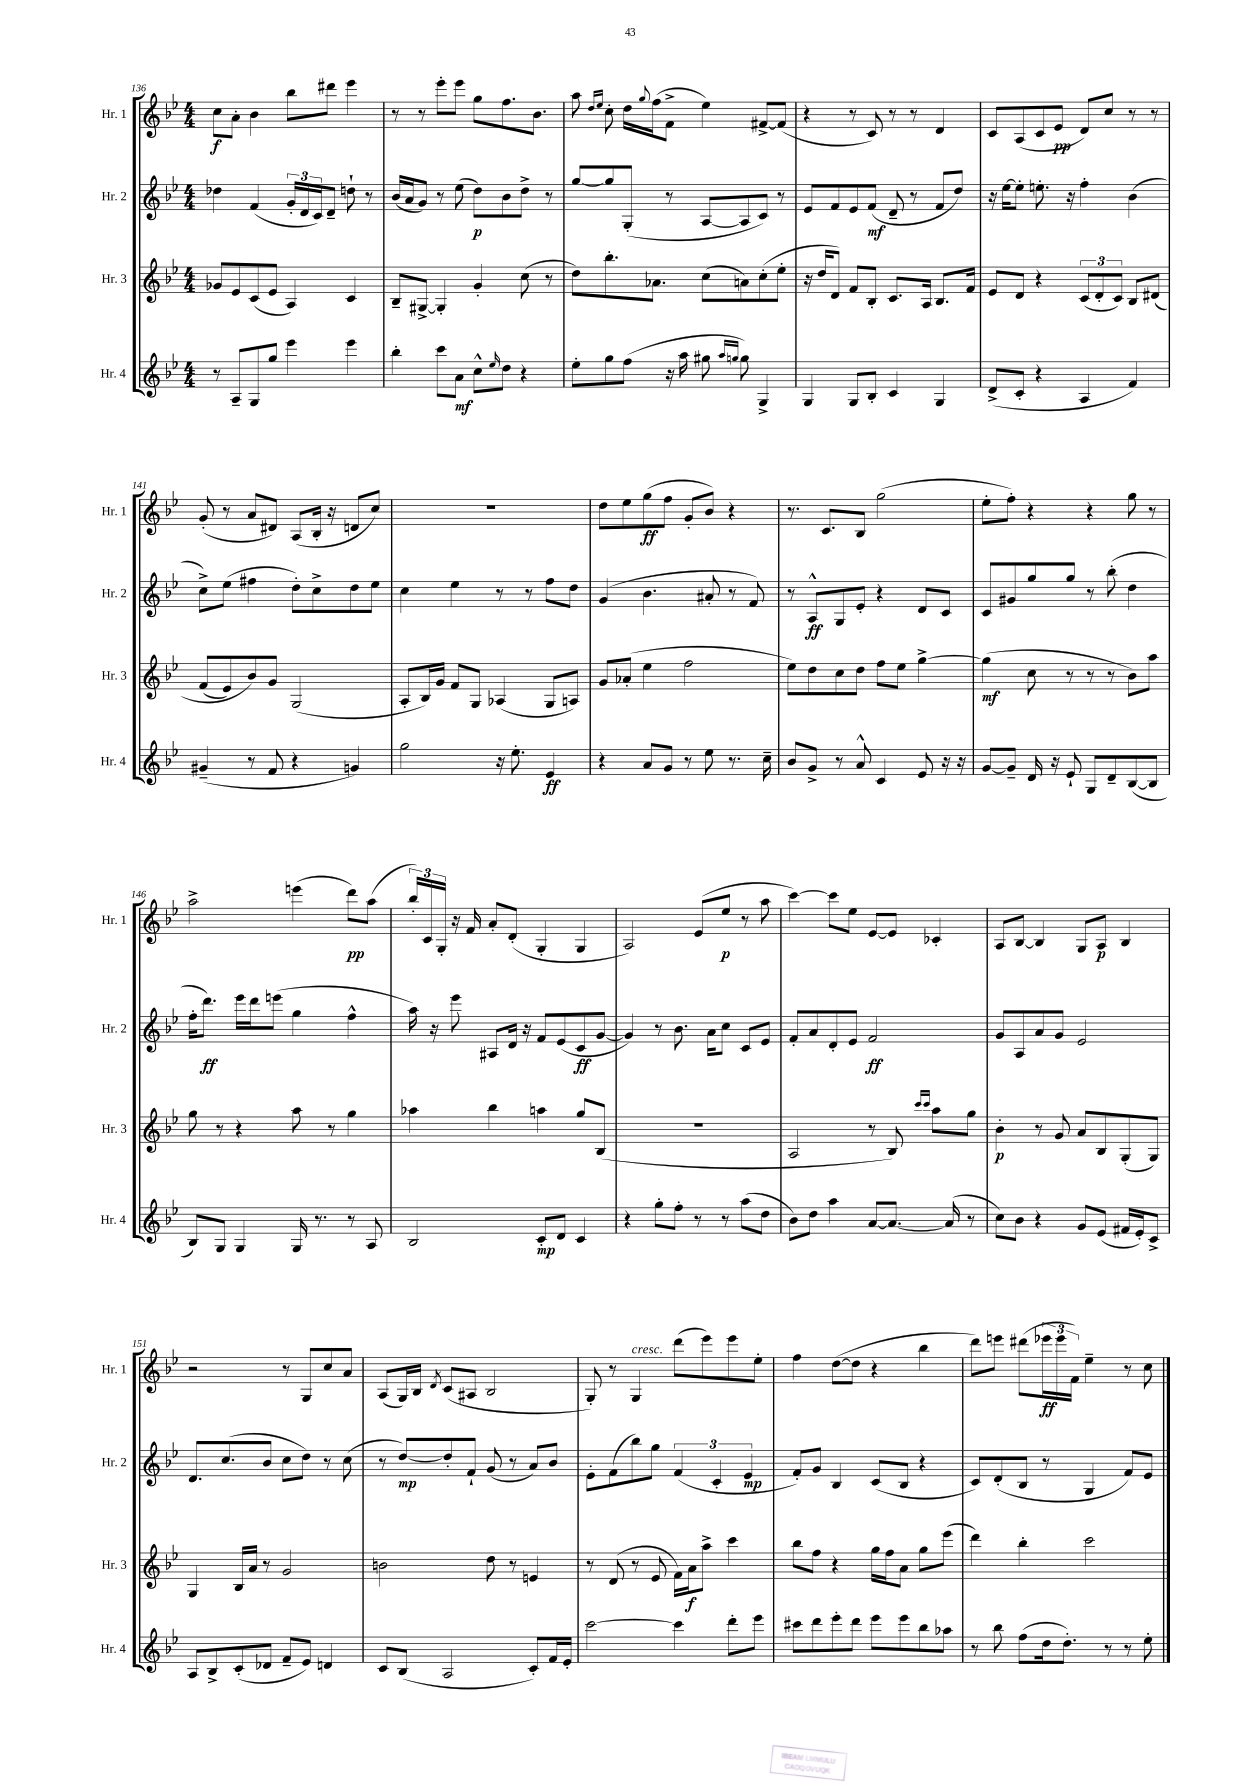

**kern	**kern	**kern	**kern
*staff4	*staff3	*staff2	*staff1
*clefG2	*clefG2	*clefG2	*clefG2
*k[b-e-]	*k[b-e-]	*k[b-e-]	*k[b-e-]
*M4/4	*M4/4	*M4/4	*M4/4
8r	8g-	4dd-	8cc
8A~	8e-	.	8a'
8G	(8c	(4f	4b-
8gg	8e-	.	.
4eee-	4A)	24g'	8bb-
.	.	24d	.
.	.	24c)	.
.	.	8d~	8ddd#
4eee-	4c	8dd`	4eee-
.	.	8r	.
=	=	=	=
4bb-'	8B-~	(16b-	8r
.	.	16a	.
.	[8G#^	8g)	8r
8ccc	4G#']	8r	8eee-'
8a	.	(8ee-	8eee-
8cc^^	4g'	8dd)	8gg
16qqee-	.	.	.
8dd	.	8b-	8.ff
4r	(8cc	8dd^	.
.	.	.	8.b-
.	8r	8r	.
=	=	=	=
8ee-'	8dd)	[8gg	8aa
.	.	.	16qqdd
.	.	.	16qqee-
8gg	8.bb-'	8gg]	8cc'
(8ff	.	(8G'	16dd
.	.	.	8qqgg
.	8.a-	.	(16ff
16r	.	8r	8f^
16aa	.	.	.
8gg#	(8cc	[8A	4ee-)
16qqaa	.	.	.
16qqgg	.	.	.
8gg)	8a)	8A]	.
4G^	(8cc'	8c)	[8f#^
.	8ee-'	8r	(8f#]
=	=	=	=
4G	16r	8e-	4r
.	16dd	.	.
.	8d)	8f	.
8G	8f	8e-	8r
8B-'	8B-'	(8f	8c)
4c	8.c	8d~	8r
.	.	8r	8r
.	16A	.	.
4G	8.B-	8f	4d
.	.	8dd)	.
.	16f	.	.
=	=	=	=
(8d^	8e-	16r	8c
.	.	[16ee-	.
8c'	8d	8ee-']	(8A
4r	4r	8.ee'	8c
.	.	.	8e-
.	.	16r	.
4A	(12c	4ff'	8d)
.	12d'	.	.
.	.	.	8cc
.	12c)	.	.
4f)	8B-	(4b-	8r
.	&(8d#	.	8r
=	=	=	=
(4g#~	(8f	8cc^)	(8g'
.	8e-)	(8ee-	8r
8r	8b-&)	4ff#	8a
8f	8g	.	8d#)
4r	(2G	8dd')	(8A
.	.	8cc^	16B-'
.	.	.	16r
4g)	.	8dd	8d
.	.	8ee-	8cc)
=	=	=	=
2gg	8A'	4cc	1r
.	16B-)	.	.
.	16g	.	.
.	8f	4ee-	.
.	8G	.	.
16r	(4A-	8r	.
8.ee-'	.	.	.
.	.	8r	.
4e-	8G	8ff	.
.	8A)	8dd	.
=	=	=	=
4r	8g	(4g	8dd
.	(8a-'	.	8ee-
8a	4ee-	4.b-	(8gg
8g	.	.	8ff
8r	2ff	.	8g'
8ee-	.	8a#'	8b-)
8.r	.	8r	4r
.	.	8f)	.
16cc~	.	.	.
=	=	=	=
8b-	8ee-)	8r	8.r
8g^	8dd	8A^^	.
.	.	.	8.c
8r	8cc	8G	.
8a^^	8dd	8e-'	8B-
4c	8ff	4r	(2gg
.	8ee-	.	.
8e-	[4gg^	8d	.
16r	.	8c	.
16r	.	.	.
=	=	=	=
[8g	(4gg]	8c	8ee-'
8g~]	.	8g#	8ff')
16d	8cc	8gg	4r
16r	.	.	.
8e-`	8r	8gg	.
8G	8r	8r	4r
8d~	8r	(8bb-'	.
([8B-	8b-)	4dd	8gg
8B-]	8aa	.	8r
=	=	=	=
8B-)	8gg	16ff'	2aa^
.	.	8.ddd)	.
8G	8r	.	.
4G	4r	16eee-	.
.	.	16ddd	.
.	.	(8eee	.
16G	8aa	4gg	(4eee
8.r	.	.	.
.	8r	.	.
8r	4gg	4ff^^	8ddd)
8A	.	.	(8aa
=	=	=	=
2B-	4aa-	16aa)	24bb-')
.	.	.	24c
.	.	16r	.
.	.	.	24G'
.	.	8eee-	16r
.	.	.	16f
.	4bb-	8A#	8a'
.	.	16d	(8d'
.	.	16r	.
8c'	4aa	8f	4G'
8d	.	(8e-	.
4c	8gg	8c	4G
.	(8B-	[8g	.
=	=	=	=
4r	1r	4g])	2A)
8gg'	.	8r	.
8ff'	.	8.b-	.
8r	.	.	(8e-
.	.	16a	.
8r	.	8cc	8ee-
(8aa	.	8c	8r
8dd	.	8e-	8aa
=	=	=	=
8b-)	2A	8f'	[4ccc)
8dd	.	8a	.
4aa	.	8d'	8ccc]
.	.	8e-	8ee-
[8a	8r	2f	[8e-
8.a_	8B-)	.	8e-]
.	16qqccc	.	.
.	16qqccc	.	.
.	8aa	.	4c-'
(16a]	.	.	.
8r	8gg	.	.
=	=	=	=
8cc)	4b-'	8g	8A
8b-	.	8A	[8B-
4r	8r	8a	4B-]
.	8g	8g	.
8g	8a	2e-	8G
(8e-	8B-	.	8A
16f#	(8G'	.	4B-
16e-')	.	.	.
8c^	8G)	.	.
=	=	=	=
8A	4G	8.d	2r
8B-^	.	.	.
.	.	(8.cc	.
(8c'	16B-	.	.
.	16a	.	.
8d-	8r	8b-	.
8f~	2g	8cc	8r
8e-)	.	8dd)	8G
4d	.	8r	8cc
.	.	(8cc	8a
=	=	=	=
8c	2b	8r	(8A
(8B-	.	[8dd)	16G)
.	.	.	16B-
.	.	.	8qd
2A	.	8dd']	(8c
.	.	8f`	8A#
.	8dd	(8g	2B-
.	8r	8r	.
8c')	4e	8a)	.
16f	.	8b-	.
16e-'	.	.	.
=	=	=	=
[2ccc	8r	8e-'	8G')
.	(8d	(8f	8r
.	8r	8bb-)	4G
.	8e-	8gg	.
4ccc]	16f)	(6f	(8ddd
.	16a	.	.
.	8aa^	.	8eee-)
.	.	6c'	.
8ddd'	4ccc	.	8eee-
.	.	6e-	.
8eee-	.	.	8ee-'
=	=	=	=
8ccc#	8bb-	8f')	4ff
8ddd	8ff	8g	.
8eee-'	4r	4B-	([8dd
8ddd	.	.	8dd]
8eee-	16gg	(8c	4r
.	16ff	.	.
8eee-	8a	8B-	.
8bb-	8gg	4r	4bb-
8aa-	(8eee-	.	.
=	=	=	=
8r	4ddd)	8c)	8ddd)
8bb-	.	(8d'	8eee
(8ff	4bb-'	8B-	(8ddd#
16dd	.	8r	24eee-
.	.	.	24eee-
8.dd')	.	.	.
.	.	.	24f)
.	2ccc	4G	4ee-~
8r	.	.	.
8r	.	8f)	8r
8ee-'	.	8e-	8cc
==	==	==	==
*-	*-	*-	*-
